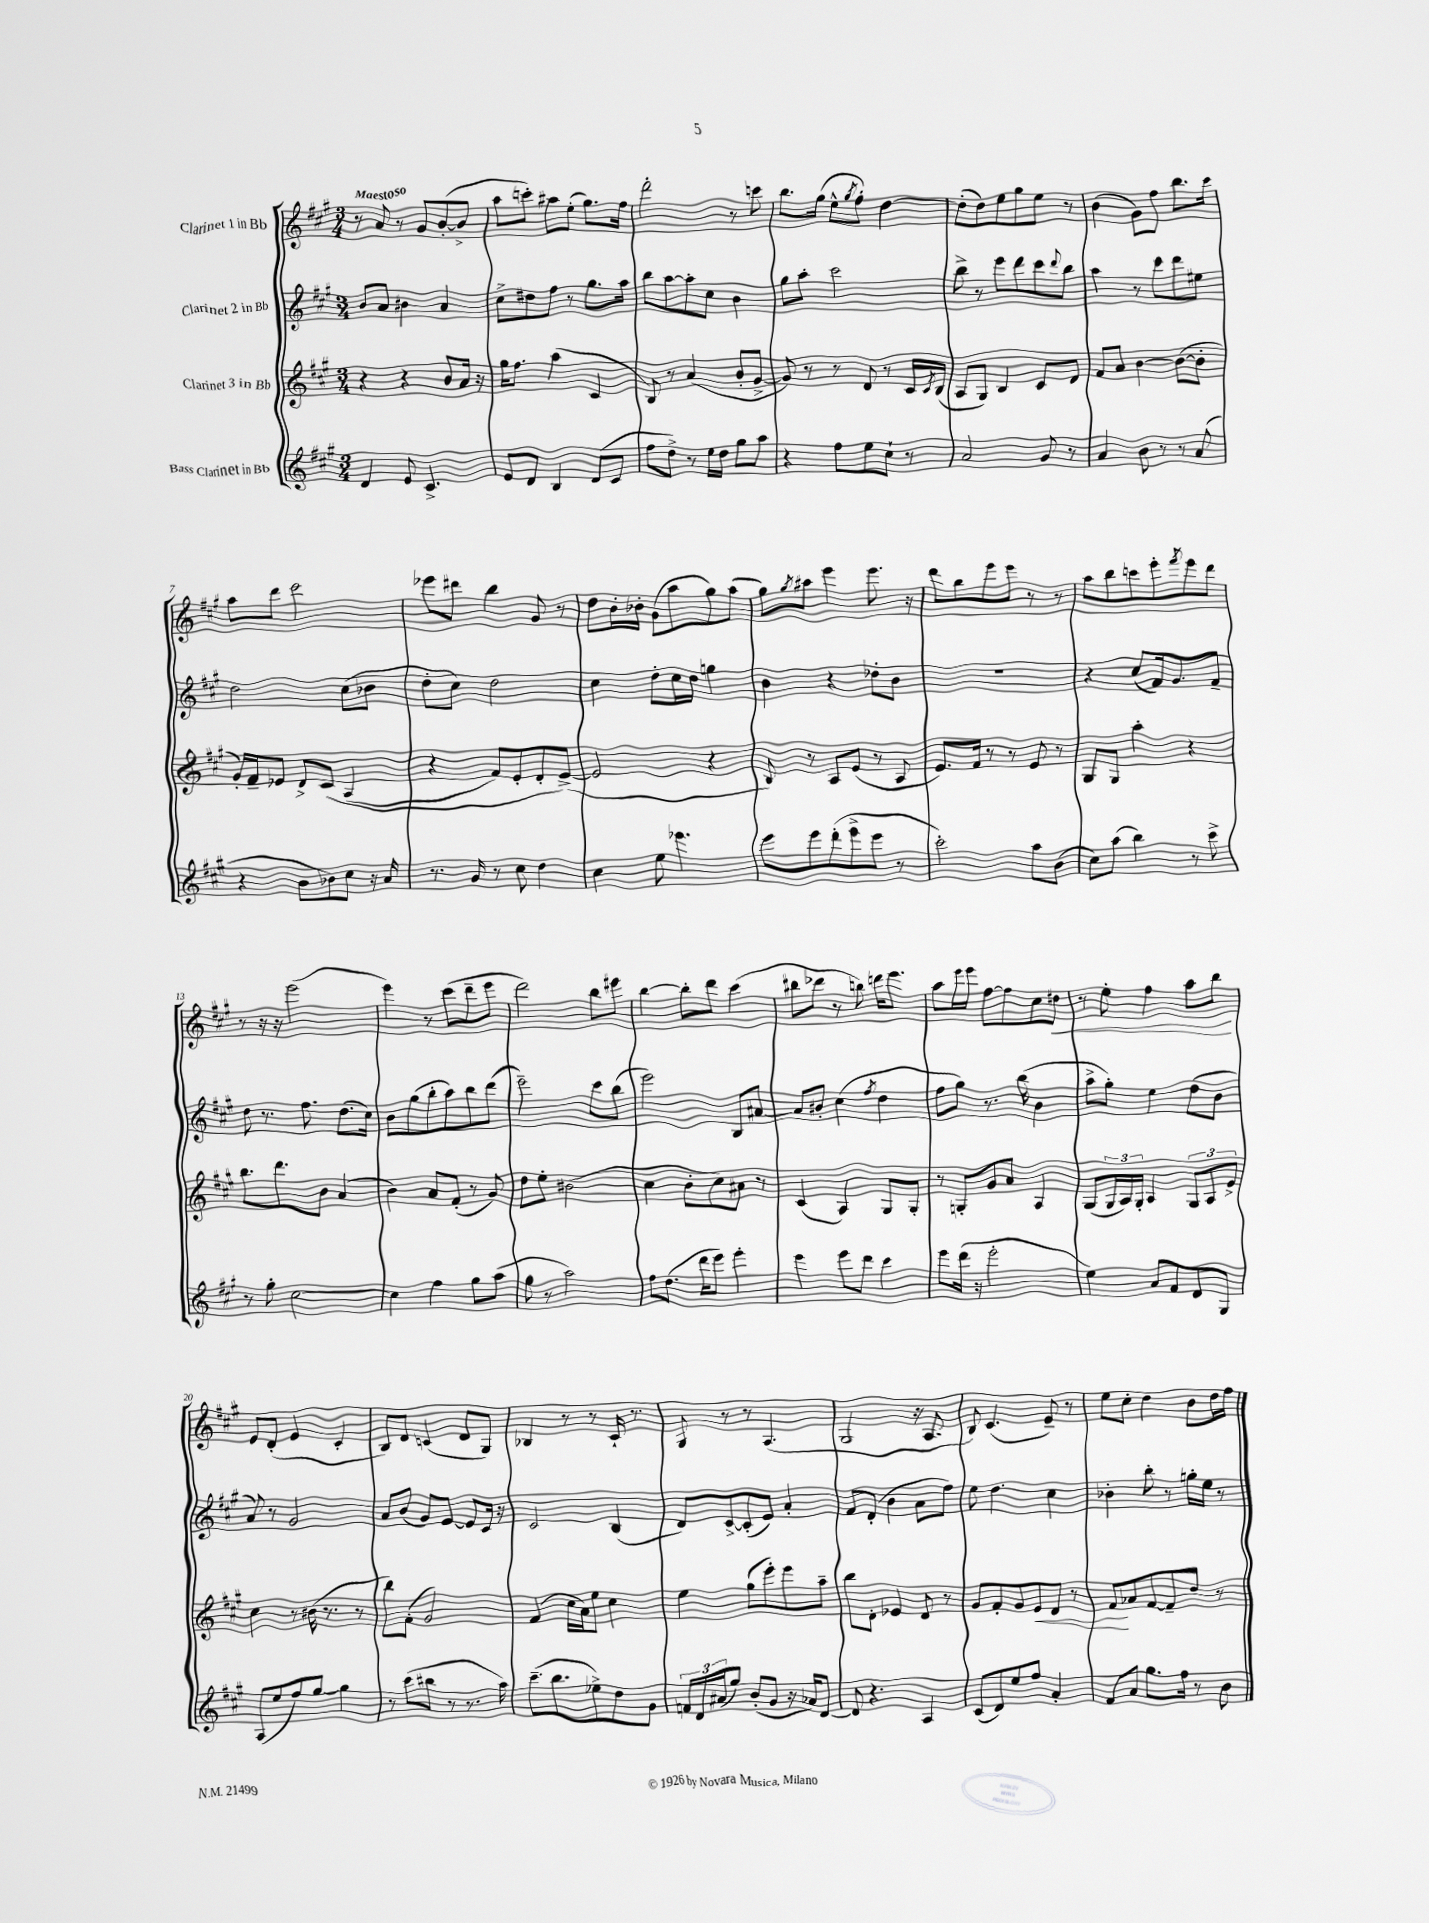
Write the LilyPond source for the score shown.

<<
\new StaffGroup <<
\new Staff = "s0" \with { instrumentName = "Clarinet 1 in Bb" } {
    \clef treble \key a \major \numericTimeSignature \time 3/4 \tempo "Maestoso"
    r8 a'8 r8 gis'8 b'8~-.( b'8-> |
    a''8 c'''8-.) ais''8 e''8-.( gis''8.) fis''16 |
    d'''2-. r8 c'''8 |
    b''8. gis''16( e''8-^ \acciaccatura { gis''8 } fis''8-.) d''4~ |
    d''8-.( d''8) e''8 gis''8 e''8 r8 |
    b'4( gis'8) fis''8 b''8. cis'''16 |
    a''8 d'''8 cis'''2 |
    ees'''8 dis'''8 b''4 gis'8 r8 |
    d''8 b'16-. bes'16-. gis'8( a''8 gis''8) a''8( |
    gis''8) \acciaccatura { gis''8 } ais''8 e'''4 e'''8. r16 |
    d'''8 b''8 e'''8 e'''8 r8 r8 |
    a''8 b''8 c'''8 e'''8-. \acciaccatura { fis'''8 } e'''8 d'''8 |
    r8 r16 r16 e'''2( |
    e'''4) r8 cis'''8( d'''8-- e'''8 |
    d'''2) b''8 eis'''8 |
    b''4~ b''8-. d'''8 cis'''4( |
    bis''8 des'''8 r8 b''8) d'''16 e'''8. |
    a''8 e'''16 e'''16 fis''8~ fis''8 cis''8 dis''8\< |
    r8 e''8-. fis''4 a''8 b''8\! |
    e'8 d'8-.( e'4 cis'4-. |
    b8) d'8 c'4( d'8 gis8) |
    bes4 r8 r8 cis'16-! r8. |
    gis8 r8 r8 a4.( |
    gis2 r16 a8. |
    b8) cis'4.( e'8--) r8 |
    e''8 cis''8-. d''4 b'8 d''16 fis''16 \bar "|." |
}
\new Staff = "s1" \with { instrumentName = "Clarinet 2 in Bb" } {
    \clef treble \key a \major \numericTimeSignature \time 3/4
    b'8 a'8 bis'4 a'4 |
    cis''8-> dis''8 fis''8 r8 gis''8. a''16 |
    b''8 a''8~ a''8-. cis''8 b'4 |
    gis''8 a''8-. cis'''2 |
    b''8-> r8 e'''8 d'''8 cis'''8 \appoggiatura { d'''8 } b''8 |
    a''4 r8 cis'''8 d'''8 eis''8 |
    d''2 cis''8( bes'8 |
    d''8-. cis''8) d''2 |
    cis''4 d''8-. cis''16 d''16 g''4 |
    b'4 r4 des''8-. b'8 |
    R2. |
    r4 cis''8( fis'16) gis'8. fis'8-- |
    d''8 r8. fis''8. d''8.( cis''16) |
    b'8 gis''8( b''8-. a''8) b''8 d'''8( |
    e'''2--) cis'''8 b''8( |
    e'''2) b8 ais'8~ |
    ais'8 bis'8-. cis''4( \acciaccatura { fis''8 } d''4 |
    fis''8 gis''8) r8. b''16( b'4 |
    a''8-> gis''8-.) e''4 d''8( b'8 |
    a'8) r8 gis'2 |
    a'8 b'8( gis'8) e'8~ e'8 cis'16 r16 |
    cis'2 b4( |
    d'8) cis'8~-> cis'8-.( e'8) a'4-. |
    fis'8 d'8-.( b'4 a'8 fis''8) |
    e''8 d''4. cis''4 |
    bes'4-. b''8-. r8 g''16-. e''16 r8 \bar "|." |
}
\new Staff = "s2" \with { instrumentName = "Clarinet 3 in Bb" } {
    \clef treble \key a \major \numericTimeSignature \time 3/4
    r4 r4 b'8 a'16 r16 |
    gis''16 fis''8. a''4( cis'4 |
    b8) r8 a'4( b'8-. gis'8~-> |
    gis'8) r8 r8 d'8 r8 cis'16 \acciaccatura { cis'8 } b16( |
    a8 gis8) b4 cis'8 d'8 |
    fis'8 a'8 b'4~ b'8~( b'8-. |
    gis'16-.) fis'16-- ees'8 d'8-> cis'8\( a4( |
    r4 fis'8) e'8-. d'8-. e'8~->(\) |
    e'2 r4 |
    b8) r8 a8 e'8( r8 a8 |
    e'8.) fis'16 r8 r8 e'8 r8 |
    gis8 gis8 a''4-. r4 |
    b''8. d'''8. b'8 a'4( |
    b'4) a'8 fis'8-.( r8 gis'8) |
    d''8 e''8-. bis'2( |
    cis''4 b'8-. cis''8) ais'8 r8 |
    cis'4( a4) gis8 gis8-. |
    r8 g8-. gis'8 a'8 a4 |
    gis8( \tuplet 3/2 { gis16 a16) gis16-. } a4 \tuplet 3/2 { gis8 a8 e'8-> } |
    cis''4 r8 bis'16( r8. r8 |
    b''8) fis'8-.( gis'2) |
    fis'4( cis''16 a'16) e''8 cis''4 |
    e''4 gis''8( e'''8-.) e'''8 a''8-- |
    b''8 d'8-. ees'4 d'8 r8 |
    gis'8 fis'8-. gis'8 e'8\< d'8 r8 |
    fis'8\! aes'8 fis'8~ fis'8-- d''8 r8 \bar "|." |
}
\new Staff = "s3" \with { instrumentName = "Bass Clarinet in Bb" } {
    \clef treble \key a \major \numericTimeSignature \time 3/4
    d'4 e'8 cis'4.-> |
    e'8 d'8 b4 d'8( cis'8 |
    fis''8 d''8->) r8 e''16 d''16 gis''8 a''8 |
    r4 fis''8 e''8 cis''8-! r8 |
    a'2 gis'8 r8 |
    a'4 b'8 r8 r8 a'8( |
    r4 b'8 bes'8) cis''8 r16 a'16 |
    r8. gis'16 r8 cis''8 d''4 |
    cis''4 e''8 ees'''4. |
    e'''8 e'''8 d'''8-.( e'''8-> e'''8 r8 |
    cis'''2-.) a''8 b'8( |
    cis''8) a''8( b''4) r8 cis'''8-> |
    r8 gis''8-. cis''2~ |
    cis''4 fis''4 gis''8 a''8( |
    gis''8 r8 a''2) |
    fis''8 d''8.( d'''16 e'''8) e'''4-. |
    e'''4 e'''8 d'''8 cis'''4 |
    e'''8 d'''16( r16 e'''2-. |
    e''4) a'8 fis'8 d'8 gis8 |
    a8( e''8 fis''8) gis''8~ gis''4 |
    r8 cis'''8( bis''8 r8 r8. a''16) |
    cis'''8.--( b''8. ees''8->) d''8 gis'8 |
    \tuplet 3/2 { f'16 d'16 ais'16( } gis''8) b'8-.( gis'8 r16 aes'16) d'8~ |
    d'8 r4. a4 |
    cis'8( d'8) e''8 fis''8 a'4-. |
    fis'8 a'8 gis''8. fis''16 r8 b'8 \bar "|." |
}
>>
>>
